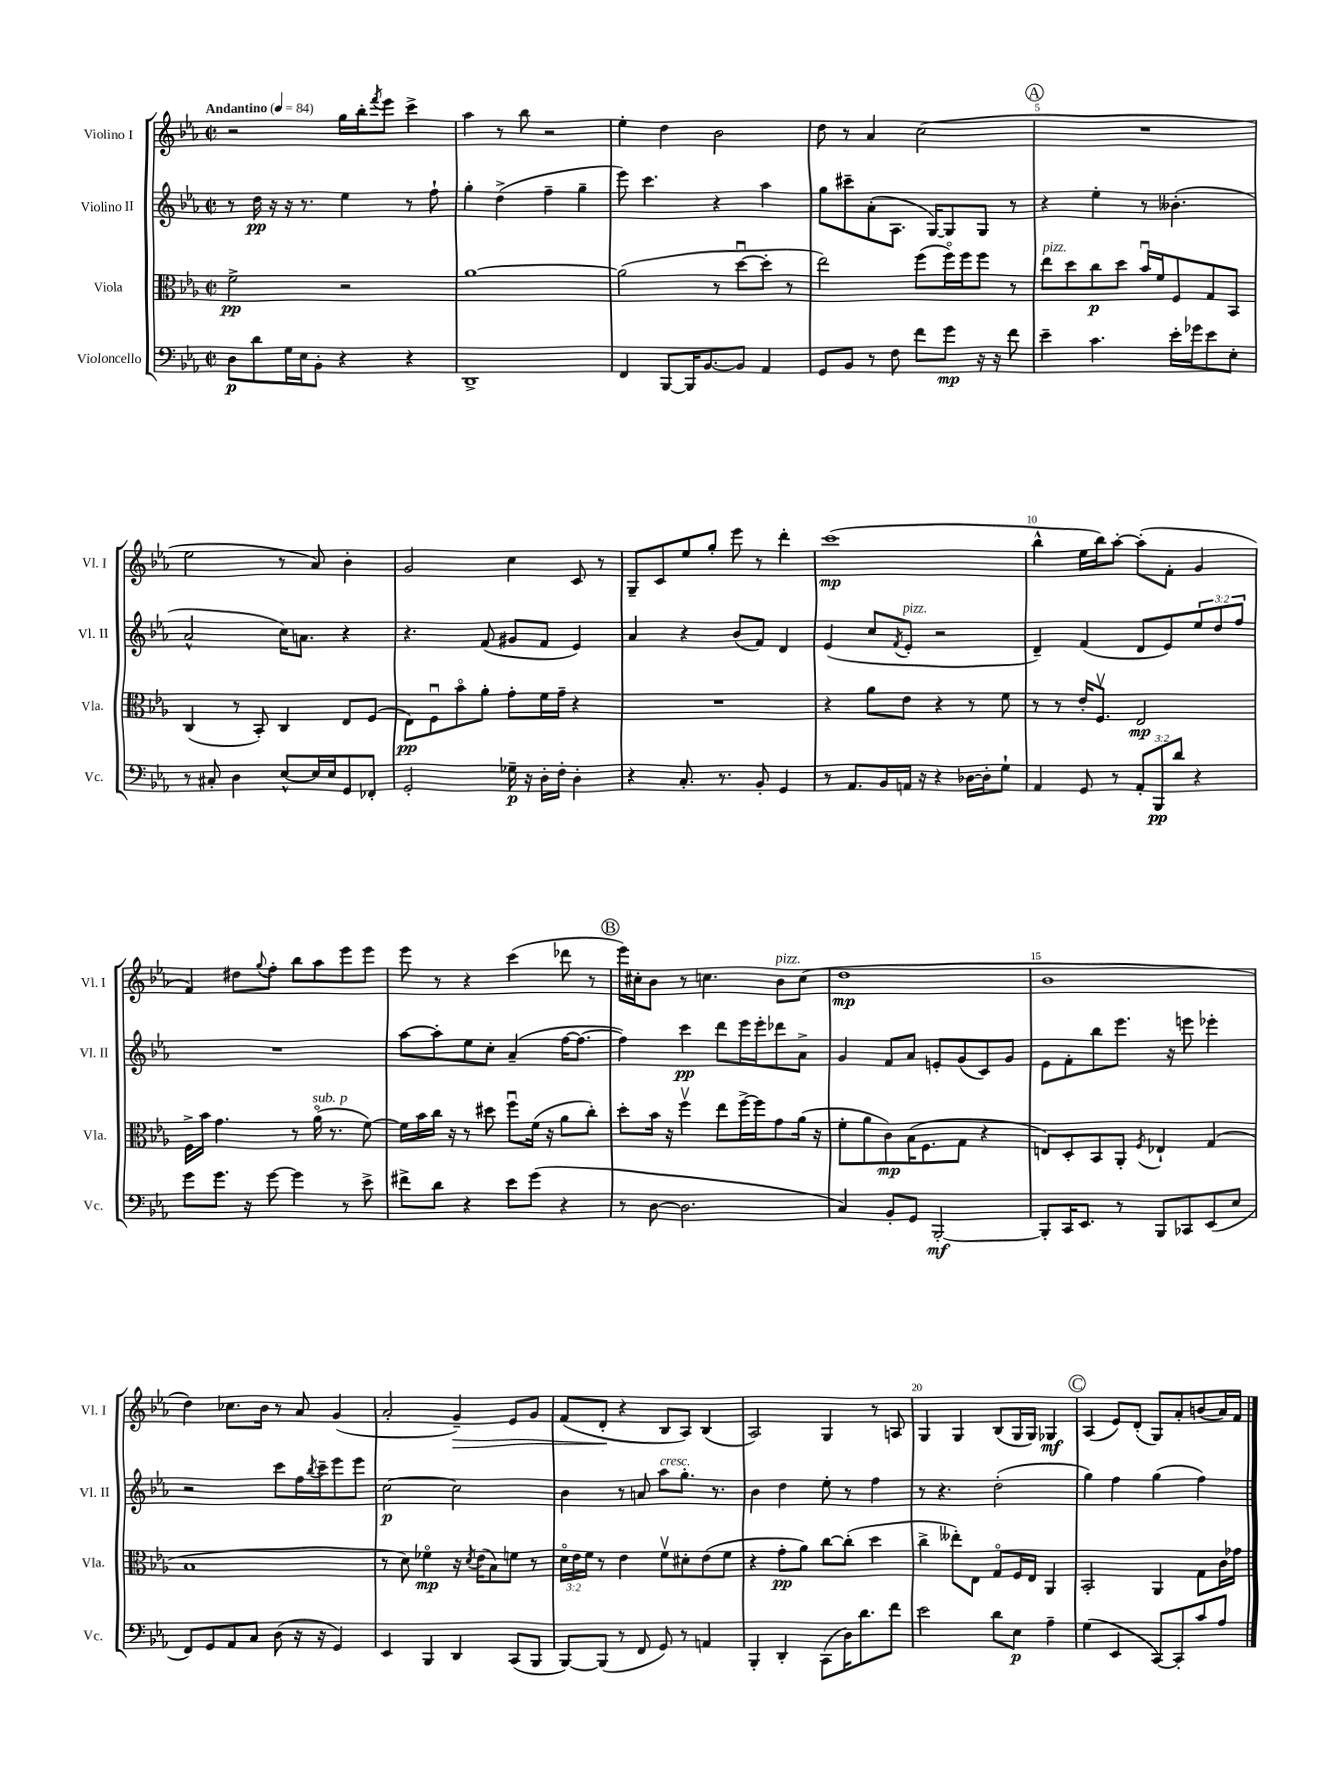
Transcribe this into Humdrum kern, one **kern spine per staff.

**kern	**dynam	**kern	**dynam	**kern	**dynam	**kern	**dynam
*part4	*part4	*part3	*part3	*part2	*part2	*part1	*part1
*staff4	*staff4	*staff3	*staff3	*staff2	*staff2	*staff1	*staff1
*I"Violoncello	*	*I"Viola	*	*I"Violino II	*	*I"Violino I	*
*I'Vc.	*	*I'Vla.	*	*I'Vl. II	*	*I'Vl. I	*
*clefF4	*	*clefC3	*	*clefG2	*	*clefG2	*
*k[b-e-a-]	*	*k[b-e-a-]	*	*k[b-e-a-]	*	*k[b-e-a-]	*
*M2/2	*	*M2/2	*	*M2/2	*	*M2/2	*
*met(c|)	*	*met(c|)	*	*met(c|)	*	*met(c|)	*
*MM84	*	*MM84	*	*MM84	*	*MM84	*
=1	=1	=1	=1	=1	=1	=1	=1
!	!	!	!	!	!	!LO:TX:a:B:t=Andantino	!
8D\L	p	2f^\	pp	8r	.	2r	.
8d\	.	.	.	16dd\	pp	.	.
.	.	.	.	16r	.	.	.
16G\L	.	.	.	16r	.	.	.
16E-\J	.	.	.	8.r	.	.	.
8BB-'\J	.	.	.	.	.	.	.
4r	.	2r	.	4ee-\	.	16gg\LL	.
.	.	.	.	.	.	16bb-'\J	.
.	.	.	.	.	.	8qfff/	.
.	.	.	.	.	.	8eee-\J	.
4r	.	.	.	8r	.	4ccc^\	.
.	.	.	.	8ff`\	.	.	.
=2	=2	=2	=2	=2	=2	=2	=2
1DD^	.	[1a-	.	4gg'\	.	4aa-\	.
.	.	.	.	(4dd^\	.	8r	.
.	.	.	.	.	.	8bb-\	.
.	.	.	.	4ff~\	.	2r	.
.	.	.	.	4gg~\	.	.	.
=3	=3	=3	=3	=3	=3	=3	=3
4FF/	.	(2a-\]	.	8eee-\)	.	4ee-'\	.
.	.	.	.	4.ccc\	.	.	.
[8BBB-/L	.	.	.	.	.	4dd\	.
16BBB-/K]	.	.	.	.	.	.	.
[8.BB-/	.	.	.	.	.	.	.
.	.	8r	.	4r	.	2b-\	.
8BB-/J]	.	[8ddu\L	.	.	.	.	.
4AA-/	.	8dd'\J]	.	4aa-\	.	.	.
.	.	8r	.	.	.	.	.
=4	=4	=4	=4	=4	=4	=4	=4
8GG/L	.	2ee-\)	.	8gg\L	.	8dd\	.
8BB-/J	.	.	.	8ccc#X~\	.	8r	.
8r	.	.	.	(8a-'\	.	4a-/	.
8F\	.	.	.	8.A-\J	.	.	.
8f\L	.	(8ff\L	.	.	.	(2cc\	.
.	.	.	.	[16G/KL)	.	.	.
8g\J	mp	16ff\L)	.	8G/]	.	.	.
.	.	16ff\J	.	.	.	.	.
16r	.	8ff\J	.	8G/J	.	.	.
16r	.	.	.	.	.	.	.
8f\	.	8r	.	8r	.	.	.
!!LO:REH:place=s1:t=A
=5	=5	=5	=5	=5	=5	=5	=5
!	!	!LO:TX:a:i:t=pizz.	!	!	!	!	!
4e-~\	.	8ee-\L	.	4r	.	1r	.
.	.	8dd\	.	.	.	.	.
4.c\	.	8cc\	p	4ee-'\	.	.	.
.	.	8dd\J	.	.	.	.	.
.	.	16b-u/LL	.	8r	.	.	.
.	.	16f/J	.	.	.	.	.
16e-'\LL	.	8F/	.	(4.b--X'\	.	.	.
16g-X\J	.	.	.	.	.	.	.
8e-\	.	8G/	.	.	.	.	.
8E-'\J	.	8BB-/J	.	.	.	.	.
!!LO:LB:g=z
=6	=6	=6	=6	=6	=6	=6	=6
8r	.	(4C/	.	2a-^^/	.	2ee-\	.
8C#X'/	.	.	.	.	.	.	.
4D\	.	8r	.	.	.	.	.
.	.	8BB-'/)	.	.	.	.	.
[8E-^^/L	.	4C/	.	16cc\KL)	.	8r	.
.	.	.	.	8.an\J	.	.	.
16E-/L]	.	.	.	.	.	8a-/)	.
16E-/J	.	.	.	.	.	.	.
8GG/	.	8E-/L	.	4r	.	4b-'\	.
8FF-X'/J	.	(8F/J	.	.	.	.	.
=7	=7	=7	=7	=7	=7	=7	=7
2GG'/	.	8E-\L)	pp	4.r	.	2g/	.
.	.	8Fu\	.	.	.	.	.
.	.	8b-\	.	.	.	.	.
.	.	8a-'\J	.	(8f/	.	.	.
16G-X~\	p	8g'\L	.	8g#X/L	.	4cc\	.
16r	.	.	.	.	.	.	.
16D'\LL	.	16f\L	.	8f/J	.	.	.
16F'\JJ	.	16g~\JJ	.	.	.	.	.
4D'\	.	4r	.	4e-/)	.	8c/	.
.	.	.	.	.	.	8r	.
=8	=8	=8	=8	=8	=8	=8	=8
4r	.	1r	.	4a-/	.	8G~/L	.
.	.	.	.	.	.	8c/	.
8.C'/	.	.	.	4r	.	8ee-/	.
.	.	.	.	.	.	8gg'/J	.
8.r	.	.	.	.	.	.	.
.	.	.	.	(8b-/L	.	8eee-\	.
8BB-'/	.	.	.	8f/J)	.	8r	.
4GG/	.	.	.	4d/	.	4ddd'\	.
=9	=9	=9	=9	=9	=9	=9	=9
8r	.	4r	.	(4e-/	.	(1ccc	mp
8.AA-/L	.	.	.	.	.	.	.
.	.	8a-\L	.	8cc/L	.	.	.
16BB-/L	.	.	.	.	.	.	.
.	.	.	.	8qf/	.	.	.
!	!	!	!	!LO:TX:a:i:t=pizz.	!	!	!
16AAn/JJ	.	8e-\J	.	8e-'/J	.	.	.
16r	.	.	.	.	.	.	.
4r	.	4r	.	2r	.	.	.
[16D-X\LL	.	8r	.	.	.	.	.
16D-'\J]	.	.	.	.	.	.	.
8G`\J	.	8f\	.	.	.	.	.
=10	=10	=10	=10	=10	=10	=10	=10
4AA-/	.	8r	.	4d~/)	.	4bb-^^\	.
.	.	8r	.	.	.	.	.
8GG/	.	16e-'/KL	.	(4f/	.	16ee-\LL	.
.	.	8.Fv/J	.	.	.	16bb-\J)	.
8r	.	.	.	.	.	[8aa-'\J	.
12AA-'/L	.	2E-/	mp	8d/L	.	(8aa-'\L]	.
12BBB-/	pp	.	.	.	.	.	.
.	.	.	.	8e-/)	.	8f'\J	.
12d/J	.	.	.	.	.	.	.
4r	.	.	.	12ee-/	.	4g/	.
.	.	.	.	12dd/	.	.	.
.	.	.	.	12ff/J	.	.	.
!!LO:LB:g=z
=11	=11	=11	=11	=11	=11	=11	=11
8g\L	.	16F^\LL	.	1r	.	4f/)	.
.	.	16b-\JJ	.	.	.	.	.
8.g\J	.	4.g\	.	.	.	.	.
.	.	.	.	.	.	8dd#X\L	.
16r	.	.	.	.	.	.	.
.	.	.	.	.	.	8qqgg/	.
[8g\	.	.	.	.	.	8ff'\J	.
4g\]	.	8r	.	.	.	8bb-\L	.
!	!	!LO:TX:a:i:t=sub. p	!	!	!	!	!
.	.	(16a-\	.	.	.	8aa-\	.
.	.	8.r	.	.	.	.	.
8r	.	.	.	.	.	8eee-\	.
8e-^\	.	[8f\)	.	.	.	8eee-\J	.
=12	=12	=12	=12	=12	=12	=12	=12
8f#X^\L	.	16f\LL]	.	[8aa-\L	.	8eee-\	.
.	.	16b-\	.	.	.	.	.
8d\J	.	16cc\JJ	.	8aa-'\]	.	8r	.
.	.	16r	.	.	.	.	.
4r	.	8r	.	8ee-\	.	4r	.
.	.	8dd#X\	.	8cc'\J	.	.	.
8e-\L	.	8ffu\L	.	(4a-~/	.	(4ccc\	.
(8g\J	.	(16f\Jk	.	.	.	.	.
.	.	16r	.	.	.	.	.
4r	.	8a-\L	.	[16ff\KL	.	8ddd-X\	.
.	.	.	.	8.ff\J_	.	.	.
.	.	8cc'\J)	.	.	.	8r	.
!!LO:REH:place=s1:t=B
=13	=13	=13	=13	=13	=13	=13	=13
8r	.	8dd'\L	.	4ff\])	.	16eee-\LL)	.
.	.	.	.	.	.	16cc#X'\J	.
[8D\	.	16b-\Jk	.	.	.	8b-\J	.
.	.	16r	.	.	.	.	.
2.D\]	.	4ffv\	.	4ccc\	pp	8r	.
.	.	.	.	.	.	4.ccn\	.
.	.	8ee-\L	.	8ddd\L	.	.	.
.	.	[16ff^\L	.	16eee-\L	.	.	.
.	.	16ff\J]	.	16eee-'\J	.	.	.
!	!	!	!	!	!	!LO:TX:a:i:t=pizz.	!
.	.	8g\	.	8ddd-X\	.	8b-\L	.
.	.	(16a-\Jk	.	8a-^\J	.	(8cc\J	.
.	.	16r	.	.	.	.	.
=14	=14	=14	=14	=14	=14	=14	=14
4C/)	.	8f'\L	.	4g/	.	1dd	mp
.	.	8a-\	.	.	.	.	.
8BB-'/L	.	8c\)	mp	8f/L	.	.	.
8GG/J	.	(16B-\K	.	8a-/J	.	.	.
.	.	8.F\	.	.	.	.	.
[2BBB-'/	mf	.	.	8en'/L	.	.	.
.	.	8G\J	.	(8g/	.	.	.
.	.	4r	.	8c/)	.	.	.
.	.	.	.	8g/J	.	.	.
=15	=15	=15	=15	=15	=15	=15	=15
8BBB-'/L]	.	8En/L)	.	8e-\L	.	1b-	.
16CC/K	.	8D'/	.	8f'\	.	.	.
8.EE-/J	.	.	.	.	.	.	.
.	.	8BB-/	.	8bb-\	.	.	.
8r	.	8AA-'/J	.	8.eee-\J	.	.	.
.	.	8qF/	.	.	.	.	.
8BBB-/L	.	4E-X`/	.	.	.	.	.
.	.	.	.	16r	.	.	.
8CC-X/	.	.	.	8eeen\	.	.	.
(8EE-/	.	(4G/	.	4eee-X'\	.	.	.
8E-/J	.	.	.	.	.	.	.
!!LO:LB:g=z
=16	=16	=16	=16	=16	=16	=16	=16
8FF/L)	.	1B-	.	2r	.	4dd\)	.
8GG/	.	.	.	.	.	.	.
8AA-/	.	.	.	.	.	8.cc-X\L	.
8C/J	.	.	.	.	.	.	.
.	.	.	.	.	.	16b-\Jk	.
(8D\	.	.	.	8ccc\L	.	8r	.
16r	.	.	.	16ff\L	.	8a-/	.
.	.	.	.	8qbb-/	.	.	.
16r	.	.	.	16ccc~\J	.	.	.
4GG/)	.	.	.	8eee-\	.	(4g/	.
.	.	.	.	8eee-\J	.	.	.
=17	=17	=17	=17	=17	=17	=17	=17
4EE-/	.	8r	.	[2cc\	p	2a-'/	.
.	.	8d\)	.	.	.	.	.
4BBB-/	.	4f-X\	mp	.	.	.	.
!	!	!	!	!	!	!	!LO:HP:b
4DD/	.	16r	.	2cc\]	.	4g~/)	>
.	.	8qd/	.	.	.	.	.
.	.	(16e-\KL	.	.	.	.	.
.	.	8B-\)	.	.	.	.	.
(8CC/L	.	8fn\J	.	.	.	8e-/L	.
8BBB-/J	.	8r	.	.	.	8g/J	.
=18	=18	=18	=18	=18	=18	=18	=18
[8BBB-/L)	.	24d\LL	.	4b-\	.	(8f/L	.
.	.	24e-\	.	.	.	.	.
.	.	24f\JJ	.	.	.	.	.
(8BBB-/J]	.	8r	.	.	.	8d'/J	.
8r	.	4e-\	.	8r	.	4r	]
8FF/	.	.	.	8an/	.	.	.
!	!	!	!	!LO:TX:a:i:t=cresc.	!	!	!
8GG/)	.	8fv\L	.	8aa-\L	.	8B-/L	.
8r	.	8d#X'\	.	8.gg'\J	.	8A-/J)	.
4AAn/	.	(8e-\	.	.	.	(4B-/	.
.	.	.	.	8.r	.	.	.
.	.	8f\J	.	.	.	.	.
=19	=19	=19	=19	=19	=19	=19	=19
4BBB-'/	.	4r	.	4b-\	.	2A-/)	.
4DD'/	.	8g'\L	pp	4dd\	.	.	.
.	.	8a-\J)	.	.	.	.	.
(8CC\L	.	[8cc\L	.	8ee-'\	.	4G/	.
16D\K)	.	(8cc'\J]	.	8r	.	.	.
8.d\	.	.	.	.	.	.	.
.	.	4dd\	.	4ff\	.	8r	.
8f\J	.	.	.	.	.	8An/	.
=20	=20	=20	=20	=20	=20	=20	=20
2e-\	.	4cc^\	.	8r	.	4G/	.
.	.	.	.	4.r	.	.	.
.	.	8ee--X'\L)	.	.	.	4G/	.
.	.	8E-\J	.	.	.	.	.
8d\L	.	8G/L	.	(2dd'\	.	(8B-/L	.
8E-\J	p	16F/L	.	.	.	16G/L	.
.	.	16E-/JJ	.	.	.	16G/JJ)	.
4A-~\	.	4AA-/	.	.	.	4G-X/	mf
!!LO:REH:place=s1:t=C
=21	=21	=21	=21	=21	=21	=21	=21
(4G\	.	2BB-'/	.	4gg\)	.	(4A-/	.
4EE-/	.	.	.	4ff\	.	8e-/L)	.
.	.	.	.	.	.	(8d'/J	.
[8CC/L)	.	4AA-/	.	(4gg\	.	8G/L)	.
8CC'/]	.	.	.	.	.	8a-'/	.
8c/	.	8G\L	.	4ff\)	.	(8bn/	.
8A-/J	.	16c\L	.	.	.	16a-/L)	.
.	.	16g-X\JJ	.	.	.	16f/JJ	.
==	==	==	==	==	==	==	==
*-	*-	*-	*-	*-	*-	*-	*-
